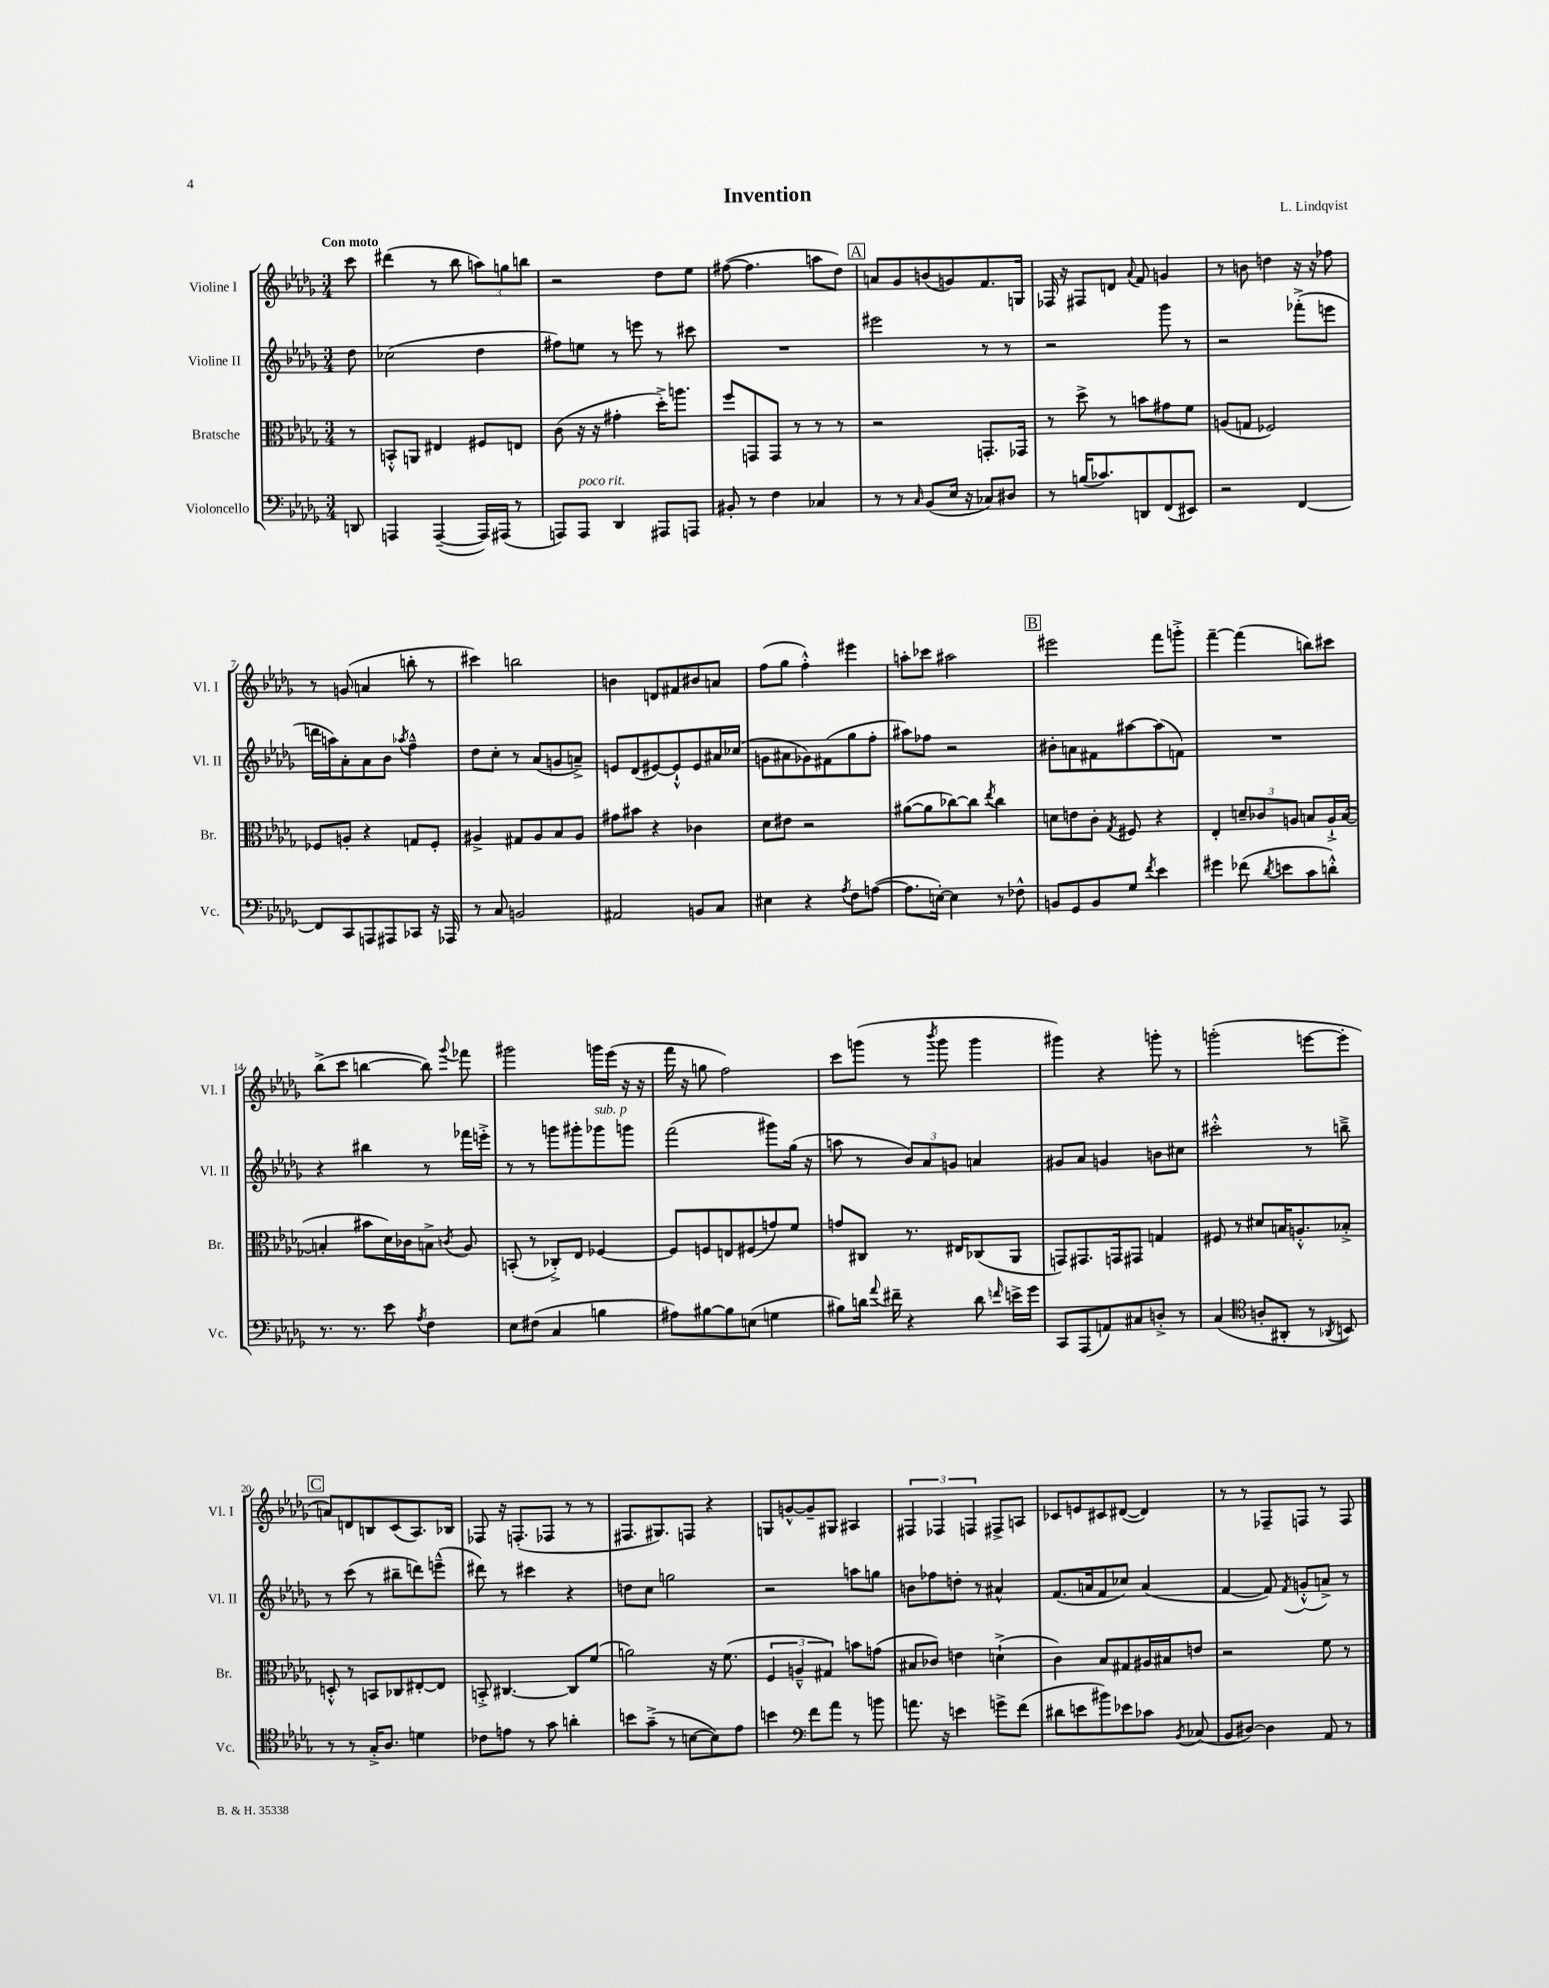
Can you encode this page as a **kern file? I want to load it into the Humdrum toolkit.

**kern	**kern	**kern	**kern
*staff4	*staff3	*staff2	*staff1
*clefF4	*clefC3	*clefG2	*clefG2
*k[b-e-a-d-g-]	*k[b-e-a-d-g-]	*k[b-e-a-d-g-]	*k[b-e-a-d-g-]
*M3/4	*M3/4	*M3/4	*M3/4
8DD	8r	8dd-	8ccc
=	=	=	=
4AAA	8BB'^^	(2cc-	(4ddd#
.	8AA	.	.
([4AAA~	4E#	.	8r
.	.	.	8bb-
16AAA])	8F#	4dd-	12aa)
(16AAA#	.	.	.
.	.	.	12gg
8r	8E	.	.
.	.	.	12bb
=	=	=	=
8AAA)	(8c	8ff#)	2r
8AAA	16r	8ee	.
.	16r	.	.
4DD-	4g#'	8r	.
.	.	8eee	.
8AAA#	16dd-'^)	8r	8dd-
.	8.aa	.	.
8AAA	.	8ccc#	8ee-
=	=	=	=
8BB#'	8ff	2.r	([8ff#
8r	8GG	.	4.ff#]
4F	8GG	.	.
.	8r	.	.
4C-	8r	.	8aa
.	8r	.	8dd-)
=	=	=	=
8r	2r	2eee#	8a
8r	.	.	8g-
16qqC	.	.	.
(8BB-	.	.	(8b
16E-	.	.	8g)
16r	.	.	.
8C-)	8.GG'	8r	8.f
8D#	.	8r	.
.	16GG-	.	16G
=	=	=	=
8r	8r	2r	16F-
.	.	.	16r
(16B	8dd-^	.	8F#
8.c-)	.	.	.
.	8r	.	8d
.	.	.	8qqa-
8DD	8b	.	8f
(8FF	8g#	8ggg-	4g
8EE#)	8f	8r	.
=	=	=	=
2r	(8A	2r	8r
.	8G	.	8b
.	2F-)	.	4dd
[4FF	.	(8fff-'^	16r
.	.	.	16r
.	.	8eee	8ff-
=	=	=	=
8FF]	8F-	16ddd	8r
.	.	16aa)	.
8CC	8A'	8a-'	(8g
8AAA	4r	8a-	4a
8AAA#	.	8b-	.
.	.	8qaa-	.
8CC-	8G	4ff~^^	8bb'
16r	8F-'	.	8r
16AAA-	.	.	.
=	=	=	=
8r	4A#^	8dd-	4ccc#)
8C	.	8cc'	.
2BB	8G#	8r	2bb
.	8A#	(8a-	.
.	8B-	8g	.
.	8A#	8a~^)	.
=	=	=	=
2AA#	8g#	8e	4b
.	8b#	(8d-	.
.	4r	[8e#)	8d
.	.	8e#`^^]	8f#
8BB	4c-	8e#	8b#
8C	.	16a#	8a
.	.	(16cc-	.
=	=	=	=
4E#	8d-	8g	(8ff
.	8e#	8a#	8gg-
4r	2r	8g-)	4ff'^^)
.	.	(8f#	.
8qA-	.	.	.
8F	.	8gg-	4eee#
([8A	.	8ff'	.
=	=	=	=
8.A]	([8a#	8aa#)	8aa'
.	8a#]	8ff-	8ccc-
[16E')	.	.	.
4E]	[8cc-)	2r	2aa#
.	8cc-]	.	.
.	8qee-	.	.
8r	4cc-	.	.
8F-^^	.	.	.
=	=	=	=
8BB	8d	8b#'	2eee#
8GG-	8e	8a	.
8BB	8c'	8f#	.
.	8qG-	.	.
8G-	8F#	[8aa#	.
8qf	.	.	.
4e-	4r	(8aa#]	8fff
.	.	8f)	8ggg'^
=	=	=	=
4g#	4E-'	2.r	[4fff~
(8f-	12d~	.	(4fff]
.	12c-	.	.
8qd-	.	.	.
8e	.	.	.
.	12A	.	.
8c	8B	.	8bb)
8d'^^)	16A`^	.	8ccc#
.	([16B	.	.
=	=	=	=
8.r	4B']	4r	(8bb-^
.	.	.	8ccc
8.r	.	.	.
.	8b#	4bb#	[4bb
8e-	16d-)	.	.
.	16c-	.	.
8qA-	.	.	.
4F	8B^	8r	8bb])
.	8qc	.	8qqggg-
.	8A-	16fff-	8fff-
.	.	16eee'^	.
=	=	=	=
8E-	(8BB'	8r	2ggg#
(8F#	8r	8r	.
4C	8C-'^)	8ggg	.
.	8E-	8ggg#'	.
4B	[4F-	8ggg-	16ggg
.	.	.	(16eee-
.	.	8ggg	16r
.	.	.	16r
=	=	=	=
8A#)	8F-]	(2fff	16fff
.	.	.	16r
[8B#	8F	.	8gg
8B#]	8E	.	2ff)
(8E	(8F#	.	.
4G	8g)	8ggg#)	.
.	8f	(16gg-	.
.	.	16r	.
=	=	=	=
8B#)	8g	8aa	8ccc
16d	8C#	8r	(8ggg
8qqa-	.	.	.
16f#~	.	.	.
4r	8.r	12b-)	8r
.	.	12a-	.
.	.	.	8qbbb-
.	.	.	8ggg
.	.	12g	.
.	16E#	.	.
8d	(8C-	4a	4ggg
16qqf	.	.	.
16e^	8AA-	.	.
16g-	.	.	.
=	=	=	=
8CC	8GG)	8g#	4ggg#)
(8AAA-	8.GG#	8a-	.
8AA)	.	4g	4r
.	16GG	.	.
8C#	8GG#	.	.
8D'^	4G	8b	8ggg'
8r	.	8cc#	8r
=	=	=	=
(4C	8F#	2ccc#'^^	(2ggg'
.	8r	.	.
*clefC4	*	*	*
8A'	8d#	.	.
8AA#'	16B	.	.
.	8.A'^^	.	.
8r	.	8r	[8eee
8qAA-	.	.	.
8BB)	8B-'^	8bb~^	8eee']
=	=	=	=
8r	8D'^^	8r	8a)
8r	8r	(8ccc	8d
16G-'^	8BB	8r	8B
8.A-	.	.	.
.	8C-	8bb#~	(8c
4d	[8E#'	8ddd)	8.A-)
.	8E#]	(8eee~^^	.
.	.	.	16B-
=	=	=	=
8c-	8BB'^	8ddd#)	8F-
8e	[4.C#	8r	16r
.	.	.	(8.F'
8r	.	4ccc#	.
8g-	.	.	8F-
4a'	8C#]	4r	8r
.	(8f	.	8r
=	=	=	=
8b	2a)	8dd	8.F#
(8g-~^	.	8cc	.
.	.	.	8.G#)
8r	.	2gg	.
[8B	.	.	8F
8B])	16r	.	4r
.	(8.f	.	.
8e-	.	.	.
=	=	=	=
4b	6F	2r	8G
.	.	.	[8g^^
.	6A~^^	.	.
*clefF4	*	*	*
8f	.	.	8g~]
.	6G#)	.	.
8a-	.	.	8G#
8r	8b	8aa	4A#
8b	(8g	8gg	.
=	=	=	=
8.a	8B#	8b	6F#
.	8c-)	8ff-	.
.	.	.	6F-
16r	.	.	.
4e	4e	8dd'	.
.	.	.	6F
.	.	8r	.
8g^	(4d`^	4a#^^	8F#^
(8f	.	.	8A
=	=	=	=
8d#	4c)	(8.f	8c-
8e	.	.	8e
.	.	16a	.
8b#)	8B-	8f	8c#
8e-	8G#	8cc-)	([8d#
8c-	16A#	(4a	4d#])
.	16B#	.	.
8qBB-	.	.	.
(8C-	8e	.	.
=	=	=	=
8BB-	2r	[4f	8r
[8D#)	.	.	8r
4D#]	.	8f])	8F-~
.	.	8qf	.
.	.	(8g'^^	8F
8AA-	8f	8a^)	8r
8r	8r	8r	8F
==	==	==	==
*-	*-	*-	*-
